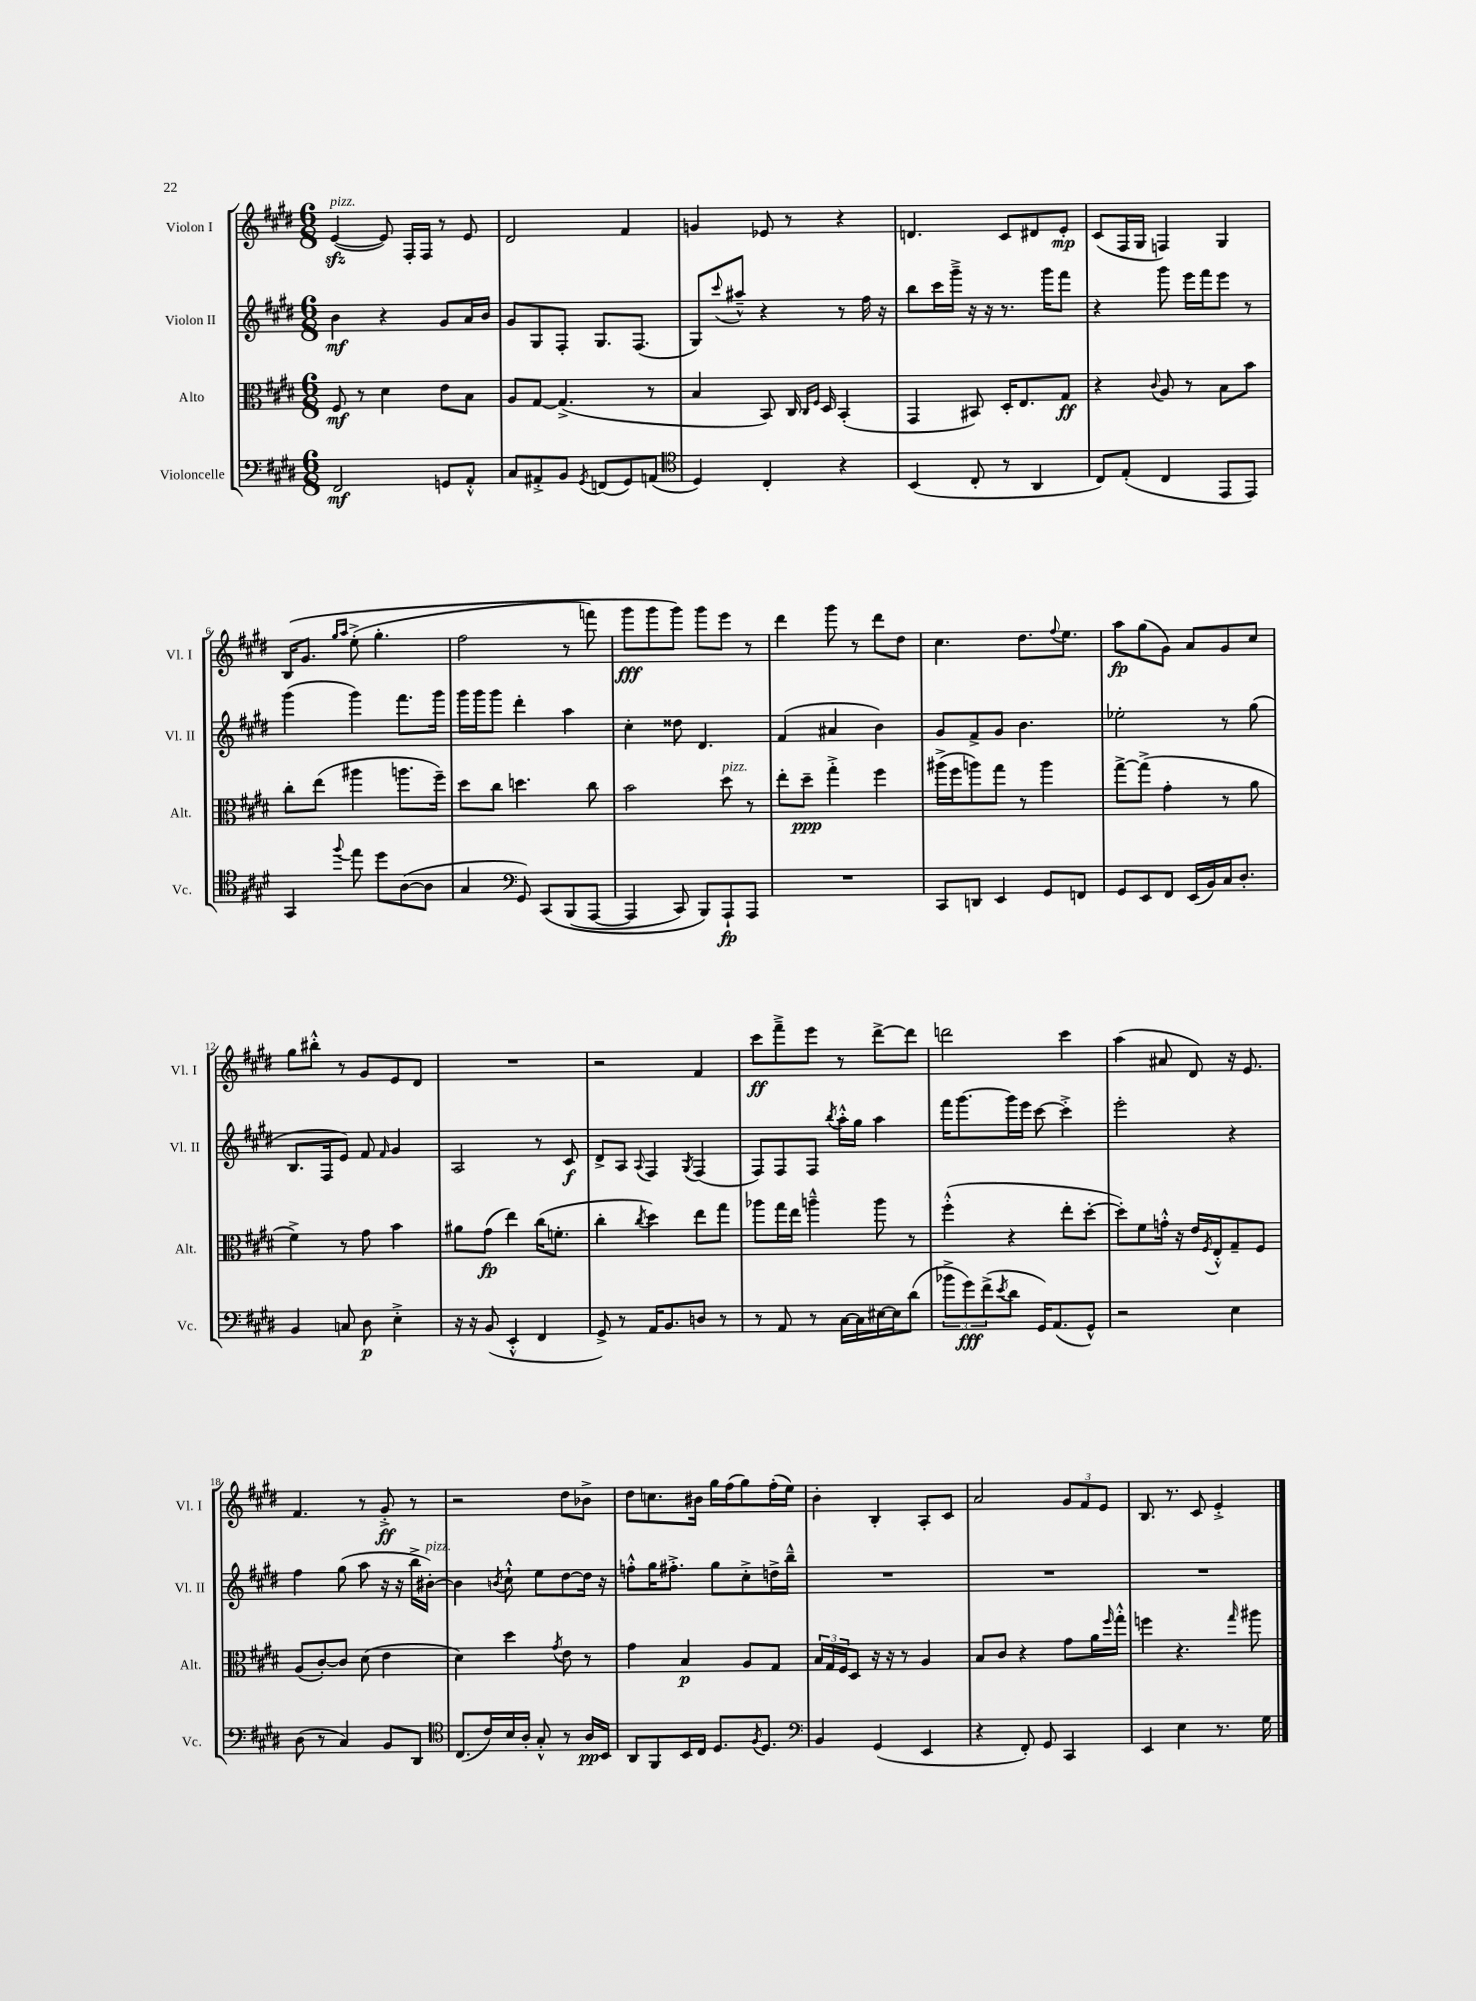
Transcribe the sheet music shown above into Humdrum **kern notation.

**kern	**dynam	**kern	**dynam	**kern	**dynam	**kern	**dynam
*part4	*part4	*part3	*part3	*part2	*part2	*part1	*part1
*staff4	*staff4	*staff3	*staff3	*staff2	*staff2	*staff1	*staff1
*I"Violoncelle	*	*I"Alto	*	*I"Violon II	*	*I"Violon I	*
*I'Vc.	*	*I'Alt.	*	*I'Vl. II	*	*I'Vl. I	*
*clefF4	*	*clefC3	*	*clefG2	*	*clefG2	*
*k[f#c#g#d#]	*	*k[f#c#g#d#]	*	*k[f#c#g#d#]	*	*k[f#c#g#d#]	*
*M6/8	*	*M6/8	*	*M6/8	*	*M6/8	*
=1	=1	=1	=1	=1	=1	=1	=1
!	!	!	!	!	!	!LO:TX:a:i:t=pizz.	!
2FF#/	mf	8F#/	mf	4b\	mf	([4ezz/	.
.	.	8r	.	.	.	.	.
.	.	4d#\	.	4r	.	8e/])	.
.	.	.	.	.	.	16F#'/LL	.
.	.	.	.	.	.	16F#/JJ	.
8GGn/L	.	8e\L	.	8g#/L	.	8r	.
8AA'^^/J	.	8B\J	.	16a/L	.	8e/	.
.	.	.	.	16b/JJ	.	.	.
=2	=2	=2	=2	=2	=2	=2	=2
8C#/L	.	8A/L	.	8g#/L	.	2d#/	.
8AA#X'^/	.	[8G#/J	.	8G#/	.	.	.
8BB/J	.	(4.G#^/]	.	8F#'/J	.	.	.
8qGG#/	.	.	.	.	.	.	.
(8FFn/L	.	.	.	8.G#/L	.	.	.
8GG#/)	.	.	.	.	.	4f#/	.
.	.	.	.	(8.F#/J	.	.	.
(8AAn/J	.	8r	.	.	.	.	.
=3	=3	=3	=3	=3	=3	=3	=3
*clefC4	*	*	*	*	*	*	*
4D#/)	.	4B/	.	8G#/L)	.	4gn/	.
.	.	.	.	8qqccc#/	.	.	.
.	.	.	.	8aa#X~^^/J	.	.	.
4C#'/	.	8BB/)	.	4r	.	8e-X/	.
.	.	16C#/	.	.	.	8r	.
.	.	16qqC#/LL	.	.	.	.	.
.	.	16qqF#/JJ	.	.	.	.	.
.	.	16D#/	.	.	.	.	.
4r	.	(4BB'/	.	8r	.	4r	.
.	.	.	.	16ff#\	.	.	.
.	.	.	.	16r	.	.	.
=4	=4	=4	=4	=4	=4	=4	=4
(4BB/	.	4GG#/	.	8bb\L	.	4.dn/	.
.	.	.	.	16ccc#\L	.	.	.
.	.	.	.	16ggg#~^\JJ	.	.	.
8C#'/	.	8BB#X/)	.	16r	.	.	.
.	.	.	.	16r	.	.	.
8r	.	16D#'/KL	.	8.r	.	8c#/L	.
.	.	8.E/	.	.	.	.	.
4AA/	.	.	.	.	.	8d#X/	.
.	.	.	.	16ggg#\KL	.	.	.
.	.	8G#/J	ff	8fff#\J	.	8e'/J	mp
=5	=5	=5	=5	=5	=5	=5	=5
8C#/L)	.	4r	.	4r	.	(8c#/L	.
(8E'/J	.	.	.	.	.	16F#/L	.
.	.	.	.	.	.	16G#/JJ	.
.	.	8qqc#/	.	.	.	.	.
4C#/	.	8A/	.	8ggg#\	.	4Fn/)	.
.	.	8r	.	16eee\LL	.	.	.
.	.	.	.	16fff#\J	.	.	.
8EE/L	.	8B\L	.	8eee\J	.	4G#/	.
8EE/J)	.	8b\J	.	8r	.	.	.
!!LO:LB:g=z
=6	=6	=6	=6	=6	=6	=6	=6
4GG#/	.	8cc#'\L	.	(4ggg#\	.	(16B/KL	.
.	.	.	.	.	.	8.g#/J	.
.	.	(8ee\J	.	.	.	.	.
.	.	.	.	.	.	16qqgg#/LL	.
8qqff#/	.	.	.	.	.	16qqaa/JJ	.
8ee\	.	4aa#X\	.	4ggg#\)	.	(8ee'^\	.
8dd#\L	.	.	.	.	.	4.gg#'\	.
([8A\	.	8.aan\L	.	8.fff#\L	.	.	.
8A\J]	.	.	.	.	.	.	.
.	.	16ff#~\Jk)	.	16ggg#\Jk	.	.	.
=7	=7	=7	=7	=7	=7	=7	=7
4G#/	.	8dd#\L	.	16ggg#\LL	.	2ff#\	.
.	.	.	.	16ggg#\J	.	.	.
.	.	8cc#\J	.	8ggg#\J	.	.	.
*clefF4	*	*	*	*	*	*	*
8GG#/)	.	4.ddn\	.	4ddd#'\	.	.	.
(8CC#/L	.	.	.	.	.	.	.
(8BBB/	.	.	.	4aa\	.	8r	.
[8AAA/J	.	8cc#\	.	.	.	8fffn\)	.
=8	=8	=8	=8	=8	=8	=8	=8
4AAA/]	.	2b\	.	4cc#'\	.	8ggg#\L	fff
.	.	.	.	.	.	8ggg#\	.
8CC#/)	.	.	.	8dd##X\	.	8ggg#\J)	.
8BBB/L)	.	.	.	4.d#/	.	8ggg#\L	.
!	!	!LO:TX:a:i:t=pizz.	!	!	!	!	!
8AAA`/	fp	8dd#\	.	.	.	8eee\J	.
8AAA/J	.	8r	.	.	.	8r	.
=9	=9	=9	=9	=9	=9	=9	=9
2.r	.	8ee'\L	.	(4f#/	.	4ddd#\	.
.	.	8dd#~\J	ppp	.	.	.	.
.	.	4gg#'^\	.	4a#X/	.	8ggg#\	.
.	.	.	.	.	.	8r	.
.	.	4ff#\	.	4b\)	.	8ddd#\L	.
.	.	.	.	.	.	8dd#\J	.
=10	=10	=10	=10	=10	=10	=10	=10
8CC#/L	.	(16aa#X^\LL	.	8g#/L	.	4.cc#\	.
.	.	16ff#\J	.	.	.	.	.
8DDn/J	.	8aan\)	.	8f#^/	.	.	.
4EE/	.	8gg#\J	.	8g#/J	.	.	.
.	.	8r	.	4.b\	.	8.dd#\L	.
8GG#/L	.	4aa\	.	.	.	.	.
.	.	.	.	.	.	8qqff#/	.
.	.	.	.	.	.	8.ee\J	.
8FFn/J	.	.	.	.	.	.	.
=11	=11	=11	=11	=11	=11	=11	=11
8GG#/L	.	[8gg#^\L	.	2ee-X'\	.	8aa\L	fp
8EE/	.	(8gg#^\J]	.	.	.	(8gg#\	.
8FF#/J	.	4g#'\	.	.	.	8g#\J)	.
(16EE/LL	.	.	.	.	.	8a/L	.
16BB/)	.	.	.	.	.	.	.
16C#/J	.	8r	.	8r	.	8g#/	.
8.D#'/J	.	.	.	.	.	.	.
.	.	8a\	.	(8gg#\	.	8cc#/J	.
!!LO:LB:g=z
=12	=12	=12	=12	=12	=12	=12	=12
4BB/	.	4f#^\)	.	8.B/L	.	8gg#\L	.
.	.	.	.	.	.	8bb#X'^^\J	.
.	.	.	.	16F#/k	.	.	.
8Cn/	.	8r	.	8e/J)	.	8r	.
8D#\	p	8g#\	.	8f#/	.	8g#/L	.
.	.	.	.	16qqf#/	.	.	.
4E'^\	.	4b\	.	4g#/	.	8e/	.
.	.	.	.	.	.	8d#/J	.
=13	=13	=13	=13	=13	=13	=13	=13
16r	.	8a#X\L	.	2A/	.	2.r	.
16r	.	.	.	.	.	.	.
(8BB/	.	(8g#\J	fp	.	.	.	.
4EE'^^/	.	4ee\)	.	.	.	.	.
4FF#/	.	(16cc#\KL	.	8r	.	.	.
.	.	8.fn'\J	.	.	.	.	.
.	.	.	.	8c#/	f	.	.
=14	=14	=14	=14	=14	=14	=14	=14
8GG#^/)	.	4cc#'\	.	8d#^/L	.	2r	.
8r	.	.	.	8A/J	.	.	.
.	.	8qcc#/	.	8qqA/	.	.	.
16AA/KL	.	4dd#\)	.	4F#/	.	.	.
8.BB/	.	.	.	.	.	.	.
.	.	.	.	8qG#/	.	.	.
8Dn/J	.	8ee\L	.	(4F#/	.	4f#/	.
8r	.	8gg#\J	.	.	.	.	.
=15	=15	=15	=15	=15	=15	=15	=15
8r	.	8aa-X\L	.	8F#/L)	.	8ccc#\L	ff
8AA/	.	16gg#\L	.	8F#/	.	8fff#~^\	.
.	.	16ee\JJ	.	.	.	.	.
8r	.	4aan~^^\	.	8F#/J	.	8eee\J	.
.	.	.	.	8qbb/	.	.	.
[16C#\LL	.	.	.	16aa'^^\LL	.	8r	.
16C#\]	.	.	.	16gg#\JJ	.	.	.
[16E#X\	.	8aa\	.	4aa\	.	[8ddd#^\L	.
16E#\J]	.	.	.	.	.	.	.
(8d#\J	.	8r	.	.	.	8ddd#\J]	.
=16	=16	=16	=16	=16	=16	=16	=16
12b-X^\L	.	(4ff#'^^\	.	16fff#\KL	.	2dddn\	.
.	.	.	.	[8.ggg#\	.	.	.
12g#\)	fff	.	.	.	.	.	.
(12f#^\	.	.	.	.	.	.	.
8qe/	.	.	.	.	.	.	.
8d#\J	.	4r	.	16ggg#\L]	.	.	.
.	.	.	.	16eee\JJ	.	.	.
16GG#/KL)	.	.	.	[8ccc#\	.	.	.
(8.AA/	.	.	.	.	.	.	.
.	.	8ee'\L	.	4ccc#'^\]	.	4ccc#\	.
8GG#^^/J)	.	[8dd#'\J	.	.	.	.	.
=17	=17	=17	=17	=17	=17	=17	=17
2r	.	8dd#'\L])	.	2eee'\	.	(4aa\	.
.	.	8f#\	.	.	.	.	.
.	.	16gn'^^\Jk	.	.	.	8a#X/	.
.	.	16r	.	.	.	.	.
.	.	16e/LL	.	.	.	8d#/)	.
.	.	8qF#/	.	.	.	.	.
.	.	16E'^^/J	.	.	.	.	.
4E\	.	8G#~/	.	4r	.	16r	.
.	.	.	.	.	.	8.e/	.
.	.	8F#/J	.	.	.	.	.
!!LO:LB:g=z
=18	=18	=18	=18	=18	=18	=18	=18
(8D#\	.	(8A/L	.	4ff#\	.	4.f#/	.
8r	.	[8c#'/)	.	.	.	.	.
4C#/)	.	8c#/J]	.	(8gg#\	.	.	.
.	.	(8d#\	.	8aa\	.	8r	.
8BB/L	.	4e\	.	16r	.	8g#'^/	ff
.	.	.	.	16r	.	.	.
8DD#/J	.	.	.	16bb^\LL	.	8r	.
!	!	!	!	!LO:TX:a:i:t=pizz.	!	!	!
.	.	.	.	[16b#X'\JJ)	.	.	.
=19	=19	=19	=19	=19	=19	=19	=19
*clefC4	*	*	*	*	*	*	*
(8.C#/L	.	4d#\)	.	4b#\]	.	2r	.
16c#/L)	.	.	.	.	.	.	.
.	.	.	.	8qbn/	.	.	.
16B/	.	4dd#\	.	8cc#`^^\	.	.	.
16A'/JJ	.	.	.	.	.	.	.
8G#'^^/	.	.	.	8ee\L	.	.	.
.	.	8qg#/	.	.	.	.	.
8r	.	8e\	.	[8dd#\	.	8dd#\L	.
16A/LL	pp	8r	.	16dd#\Jk]	.	8b-X^\J	.
16BB/JJ	.	.	.	16r	.	.	.
=20	=20	=20	=20	=20	=20	=20	=20
8AA/L	.	4g#\	.	8ffn'^^\L	.	8dd#\L	.
8FF#/	.	.	.	16gg#\K	.	8.ccn\	.
.	.	.	.	8.ff#X'^\J	.	.	.
16BB/L	.	4B/	p	.	.	.	.
16C#/JJ	.	.	.	.	.	16b#X\Jk	.
8.D#/L	.	.	.	8gg#\L	.	16gg#\LL	.
.	.	.	.	.	.	(16ff#\J	.
.	.	8A/L	.	8cc#'^\	.	8gg#\)	.
8qF#/	.	.	.	.	.	.	.
8.D#/J	.	.	.	.	.	.	.
.	.	8G#/J	.	16ddn^\L	.	(16ff#'\L	.
.	.	.	.	16bb~^^\JJ	.	16ee\JJ)	.
=21	=21	=21	=21	=21	=21	=21	=21
*clefF4	*	*	*	*	*	*	*
4BB/	.	24B/LL	.	2.r	.	4b'\	.
.	.	24G#/	.	.	.	.	.
.	.	24F#/J	.	.	.	.	.
.	.	8D#/J	.	.	.	.	.
(4GG#/	.	16r	.	.	.	4B'/	.
.	.	16r	.	.	.	.	.
.	.	8r	.	.	.	.	.
4EE/	.	4A/	.	.	.	8A'/L	.
.	.	.	.	.	.	8c#/J	.
=22	=22	=22	=22	=22	=22	=22	=22
4r	.	8B/L	.	2.r	.	2a/	.
.	.	8c#/J	.	.	.	.	.
8FF#'/)	.	4r	.	.	.	.	.
8GG#/	.	.	.	.	.	.	.
4CC#/	.	8g#\L	.	.	.	12g#/L	.
.	.	.	.	.	.	12f#/	.
.	.	16a\L	.	.	.	.	.
.	.	.	.	.	.	12e/J	.
.	.	16qqff#/	.	.	.	.	.
.	.	16gg#'^^\JJ	.	.	.	.	.
=23	=23	=23	=23	=23	=23	=23	=23
4EE/	.	4ffn\	.	2.r	.	8.B/	.
.	.	.	.	.	.	8.r	.
4E\	.	4.r	.	.	.	.	.
.	.	.	.	.	.	8c#/	.
8.r	.	.	.	.	.	4e'^/	.
.	.	16qqgg#/	.	.	.	.	.
.	.	8aa#X\	.	.	.	.	.
16G#\	.	.	.	.	.	.	.
==	==	==	==	==	==	==	==
*-	*-	*-	*-	*-	*-	*-	*-
